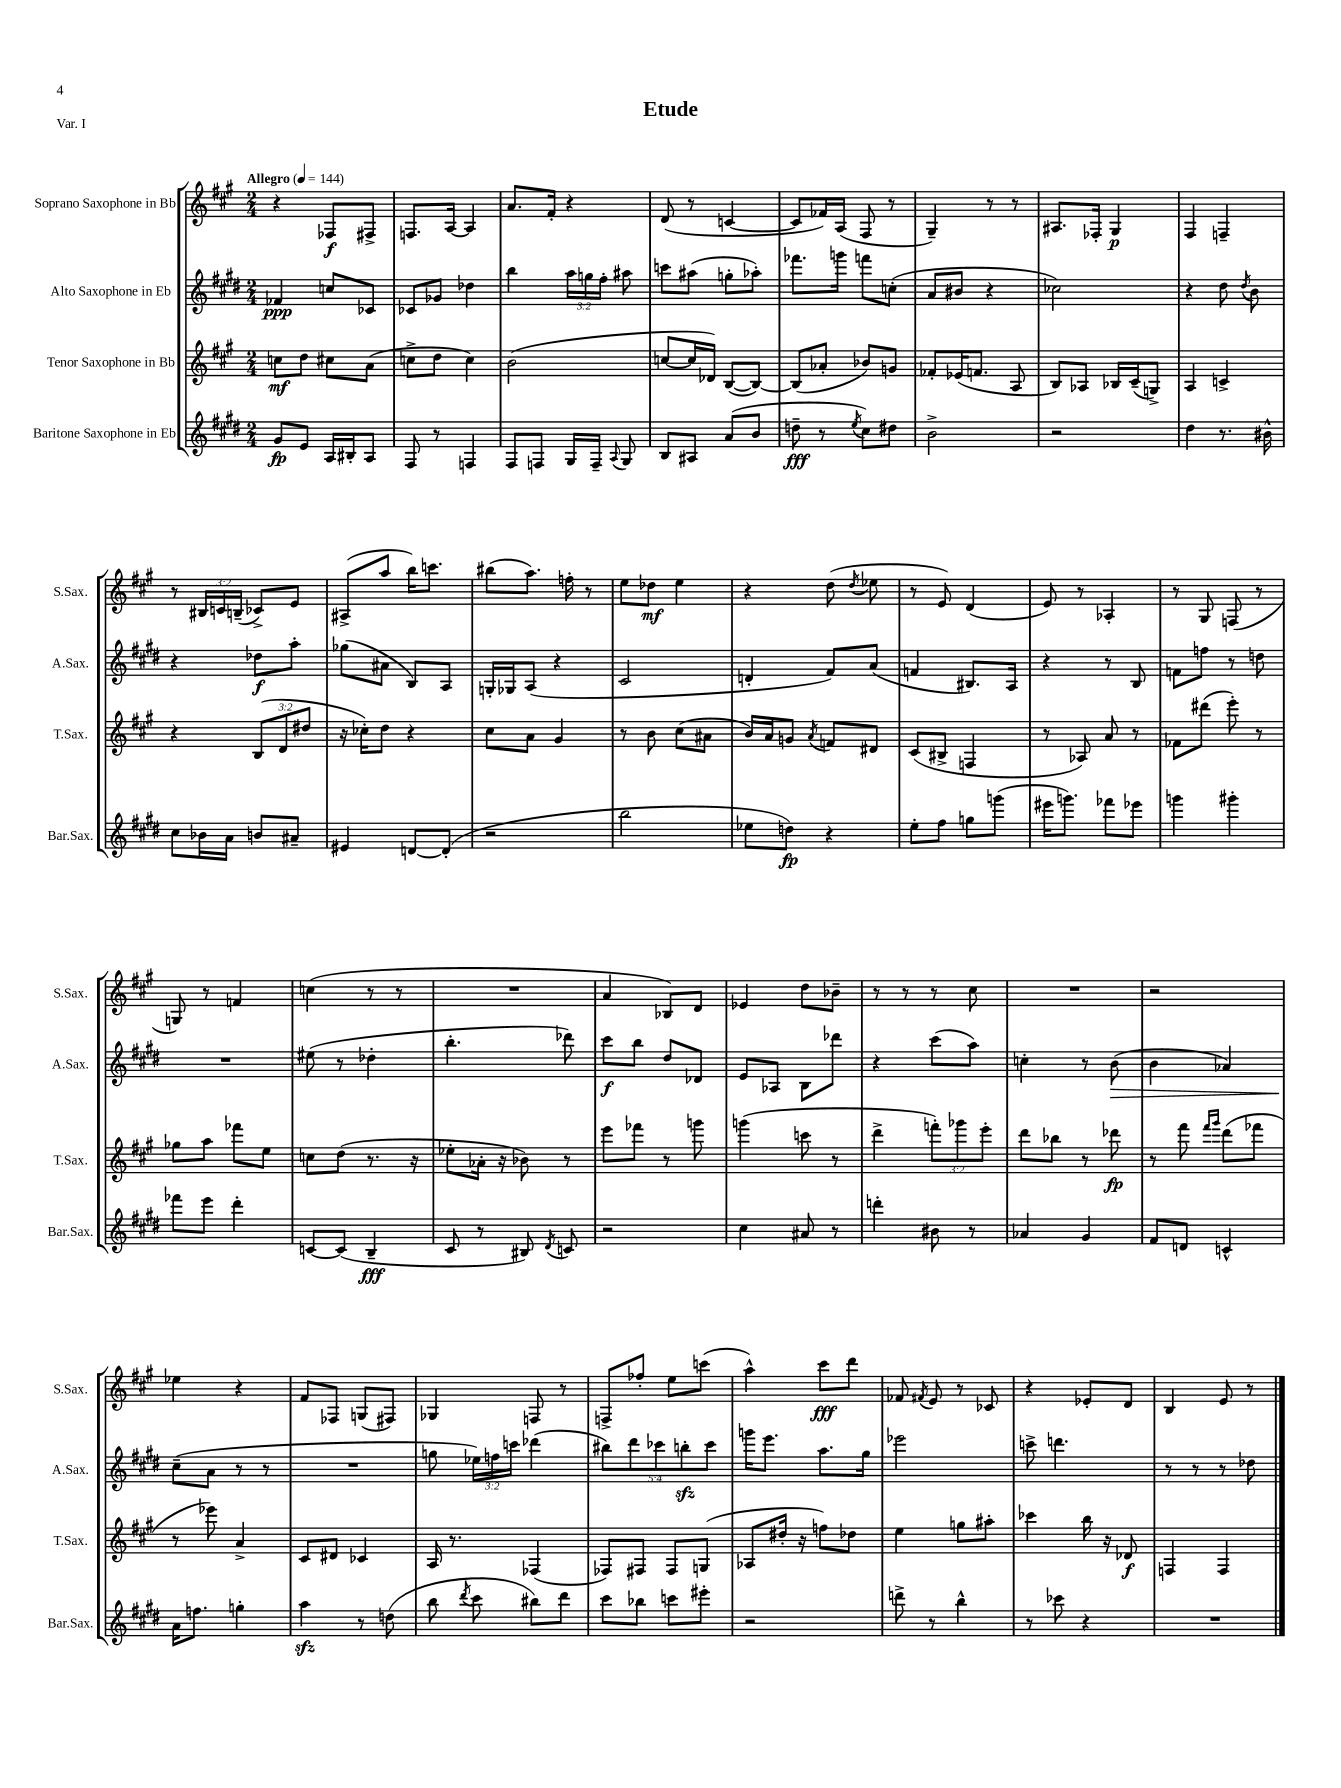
\header { title = "Etude" piece = "Var. I" }
<<
\new StaffGroup <<
\new Staff = "s0" \with { instrumentName = "Soprano Saxophone in Bb" shortInstrumentName = "S.Sax." } {
    \clef treble \key a \major \numericTimeSignature \time 2/4 \override Staff.TupletNumber.text = #tuplet-number::calc-fraction-text \tempo "Allegro" 4 = 144
    \autoBeamOff r4 fes8[\f fis8]-> |
    f8.[ a16]~ a4 |
    a'8.[ fis'16]-. r4 |
    d'8( r8 c'4~ |
    c'8[ fes'16) a16]( fis8 r8 |
    gis4--) r8 r8 |
    ais8.[ fes16]-. gis4\p |
    fis4 f4-- |
    r8 \tuplet 3/2 { bis16[ c'16 b16]--( } ces'8[->) e'8] |
    ais8[->( a''8] b''16[) c'''8.] |
    bis''8[( a''8.]) f''16-. r8 |
    e''8[ des''8]\mf e''4 |
    r4 d''8( \acciaccatura { d''8 } ees''8 |
    r8 e'8) d'4( |
    e'8) r8 aes4-. |
    r8 gis8 f8( r8 |
    g8) r8 f'4 |
    c''4( r8 r8 |
    R2 |
    a'4 bes8[) d'8] |
    ees'4 d''8[ bes'8]-- |
    r8 r8 r8 cis''8 |
    R2 |
    r2 |
    ees''4 r4 |
    fis'8[ fes8] g8[( fis8]) |
    ges4 f8 r8 |
    f8[-> fes''8]-. e''8[ c'''8]( |
    a''4-^) cis'''8[\fff d'''8] |
    fes'8 \acciaccatura { fis'8 } e'8 r8 ces'8 |
    r4 ees'8[-. d'8] |
    b4 e'8 r8 \bar "|." |
}
\new Staff = "s1" \with { instrumentName = "Alto Saxophone in Eb" shortInstrumentName = "A.Sax." } {
    \clef treble \key e \major \numericTimeSignature \time 2/4 \override Staff.TupletNumber.text = #tuplet-number::calc-fraction-text
    \autoBeamOff fes'4\ppp c''8[ ces'8] |
    ces'8[ ges'8] des''4 |
    b''4 \tuplet 3/2 { a''16[ g''16 fis''16]-. } ais''8 |
    c'''8[ ais''8]( g''8[-. aes''8]-.) |
    fes'''8.[ g'''16] f'''8[ c''8]-.( |
    a'8[ bis'8] r4 |
    ces''2) |
    r4 dis''8 \acciaccatura { dis''8 } b'8 |
    r4 des''8[\f a''8]-. |
    ges''8[( ais'8] b8[) a8] |
    g16[-. ges16 a8]( r4 |
    cis'2 |
    d'4-. fis'8[) a'8]( |
    f'4 bis8.[) a16] |
    r4 r8 b8 |
    f'8[ f''8] r8 d''8 |
    R2 |
    eis''8( r8 des''4-. |
    b''4.-. des'''8) |
    cis'''8[\f b''8] dis''8[ des'8] |
    e'8[ aes8] b8[ des'''8] |
    r4 cis'''8[( a''8]) |
    c''4-. r8 b'8\>( |
    b'4 aes'4) |
    cis''8[--\!( a'8] r8 r8 |
    R2 |
    g''8 \tuplet 3/2 { ees''16[) f''16 c'''16] } des'''4( |
    \tuplet 5/4 { bis''8[) dis'''8 ces'''8 b''8-.\sfz ces'''8] } |
    g'''16[ e'''8.] a''8.[ gis''16] |
    ees'''2 |
    c'''8-> d'''4. |
    r8 r8 r8 des''8 \bar "|." |
}
\new Staff = "s2" \with { instrumentName = "Tenor Saxophone in Bb" shortInstrumentName = "T.Sax." } {
    \clef treble \key a \major \numericTimeSignature \time 2/4 \override Staff.TupletNumber.text = #tuplet-number::calc-fraction-text
    \autoBeamOff c''8[\mf d''8] cis''8[ a'8]( |
    c''8[-> d''8] c''4) |
    b'2( |
    c''8[~ c''16 des'16]) b8[~( b8]~) |
    b8[( aes'8]-. bes'8[) g'8] |
    fes'8[-. ees'16( f'8.] a8 |
    b8[) aes8] bes16[ cis'16--( g8]->) |
    a4 c'4-> |
    r4 \tuplet 3/2 { b8[( d'8 dis''8] } |
    r16 ces''16[-.) d''8] r4 |
    cis''8[ a'8] gis'4 |
    r8 b'8 cis''8[( ais'8] |
    b'16[) a'16 g'8] \acciaccatura { a'8 } f'8[ dis'8] |
    cis'8[( bis8]-> f4 |
    r8 aes8) a'8 r8 |
    fes'8[ dis'''8]( e'''8-.) r8 |
    ges''8[ a''8] fes'''8[ e''8] |
    c''8[ d''8]( r8. r16 |
    ees''8[-. aes'16]-. r16 bes'8) r8 |
    e'''8[ fes'''8] r8 g'''8 |
    g'''4( c'''8 r8 |
    d'''4-> \tuplet 3/2 { f'''8[-.) ges'''8 e'''8]-. } |
    d'''8[ bes''8] r8 des'''8\fp |
    r8 fis'''8 \grace { fis'''16[ gis'''16] } d'''8[( fes'''8] |
    r8 ees'''8) a'4-> |
    cis'8[ dis'8] ces'4 |
    a16 r8. fes4( |
    fes8[) fis8] fis8[ g8]( |
    aes8[ dis''16]-. r16 f''8[) des''8] |
    e''4 g''8[ ais''8]-. |
    ces'''4 b''16 r16 des'8\f |
    f4 f4 \bar "|." |
}
\new Staff = "s3" \with { instrumentName = "Baritone Saxophone in Eb" shortInstrumentName = "Bar.Sax." } {
    \clef treble \key e \major \numericTimeSignature \time 2/4
    \autoBeamOff gis'8[\fp e'8] a16[ bis16-. a8] |
    fis8 r8 f4 |
    fis8[ f8] gis16[ f16]-- \appoggiatura { a8 } gis8 |
    b8[ ais8] a'8[( b'8] |
    d''8--\fff r8 \acciaccatura { e''8 } cis''8[) dis''8] |
    b'2-> |
    r2 |
    dis''4 r8. bis'16-^ |
    cis''8[ bes'16 a'16] b'8[ ais'8]-- |
    eis'4 d'8[~ d'8]-.( |
    r2 |
    b''2 |
    ees''8[ d''8]\fp) r4 |
    e''8[-. fis''8] g''8[ g'''8]( |
    eis'''16[ g'''8.]) fes'''8[ ees'''8] |
    g'''4 gis'''4-. |
    fes'''8[ e'''8] dis'''4-. |
    c'8[~ c'8]( b4--\fff |
    cis'8 r8 bis8) \acciaccatura { dis'8 } c'8 |
    r2 |
    cis''4 ais'8 r8 |
    d'''4-. bis'8 r8 |
    aes'4 gis'4 |
    fis'8[ d'8] c'4-^ |
    a'16[ f''8.] g''4-. |
    a''4\sfz r8 d''8( |
    b''8 \acciaccatura { dis'''8 } cis'''8 bis''8[) dis'''8] |
    cis'''8[ bes''8] c'''8[ eis'''8]-. |
    r2 |
    d'''8-> r8 b''4-^ |
    r8 ces'''8 r4 |
    R2 \bar "|." |
}
>>
>>
\layout { \context { \Score \remove "Bar_number_engraver" } }
